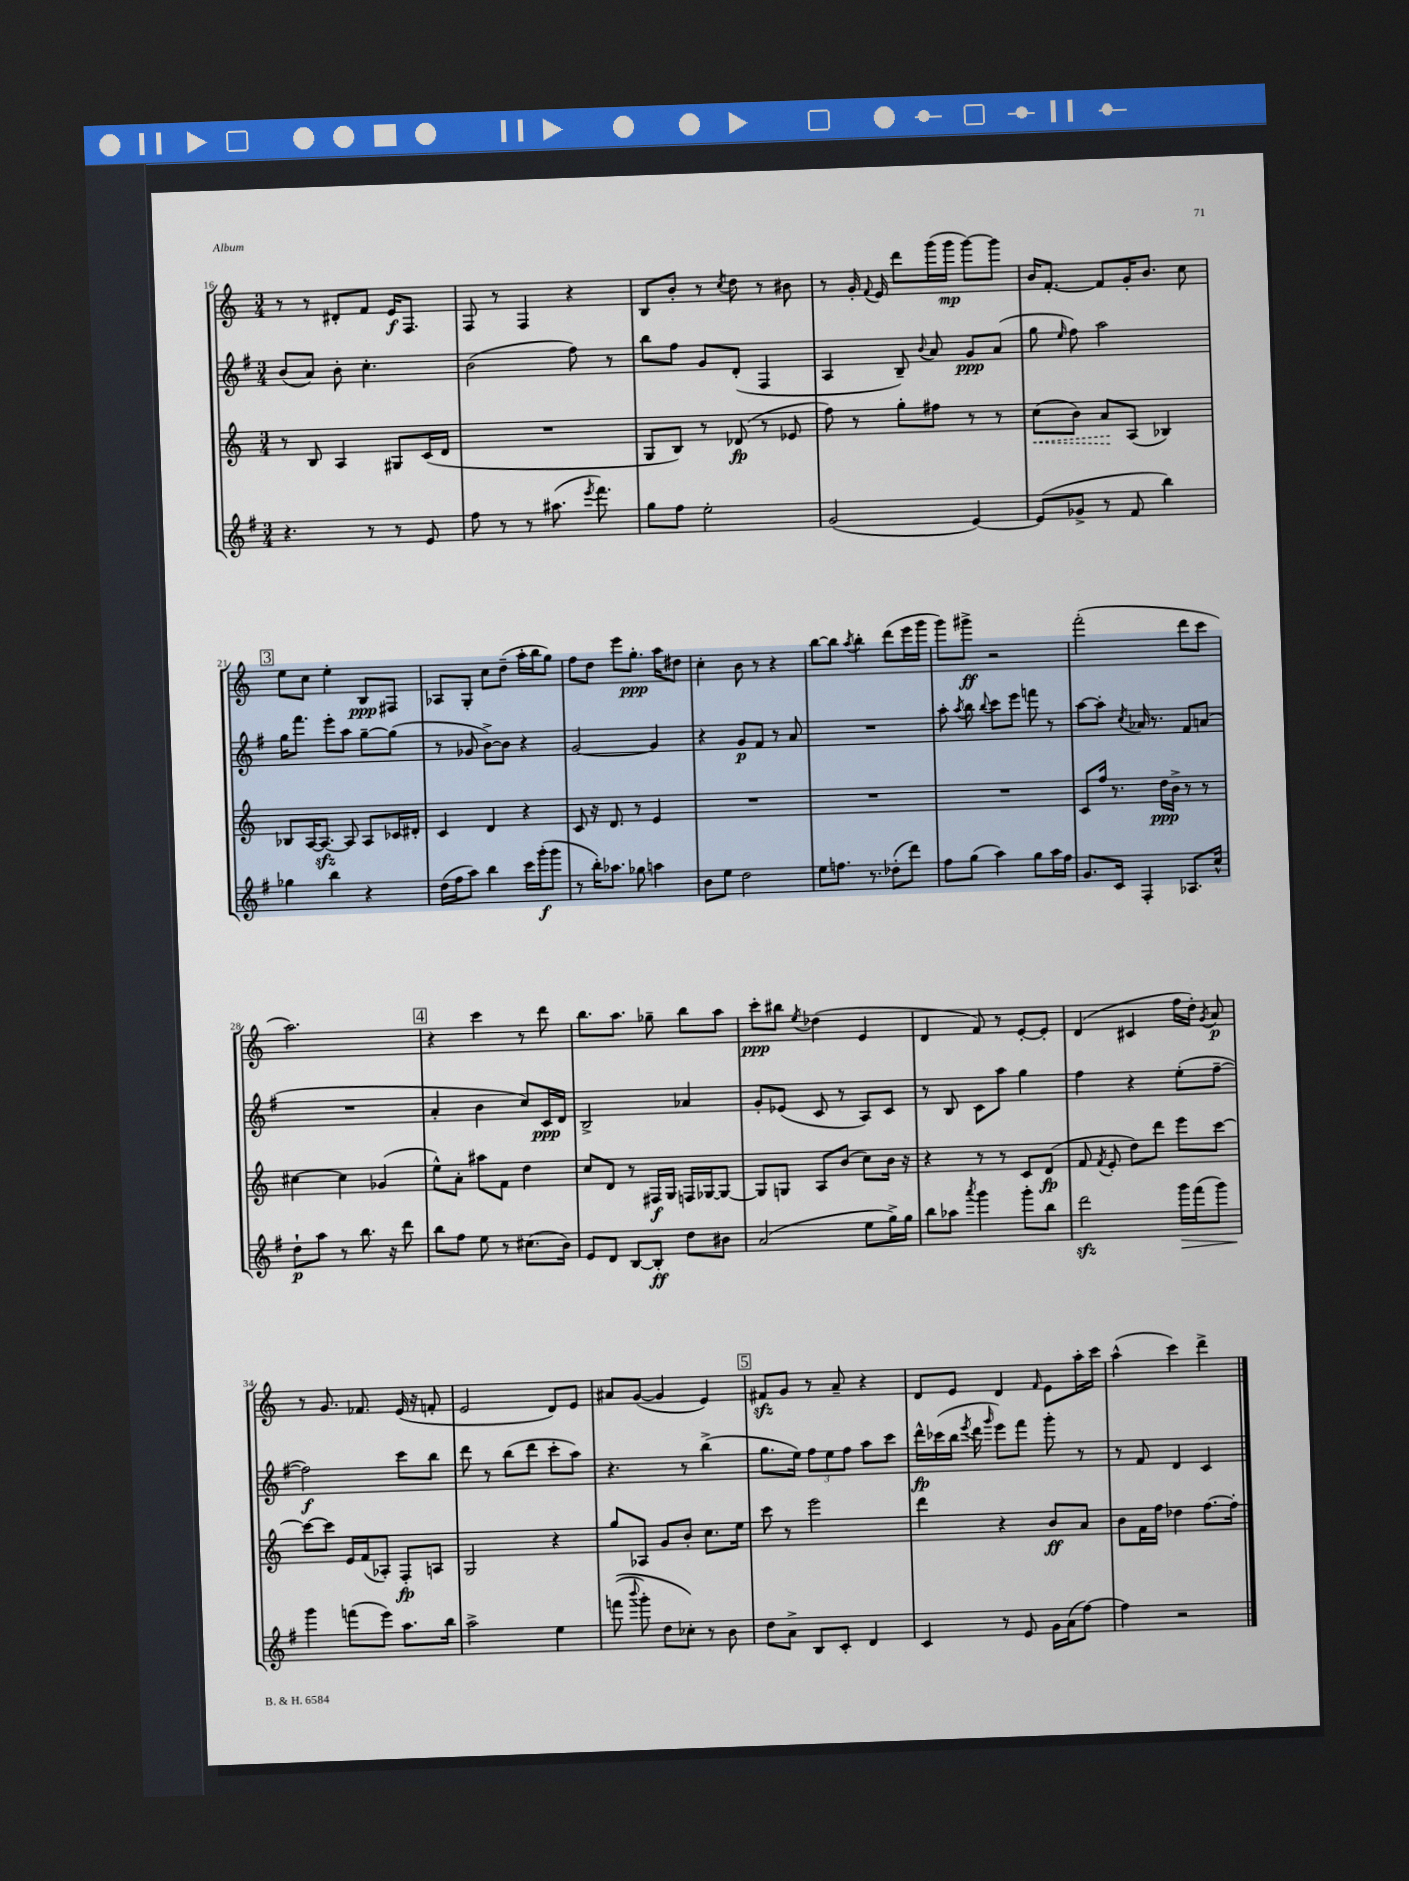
<<
\new StaffGroup <<
\new Staff = "s0" {
    \clef treble \key c \major \numericTimeSignature \time 3/4
    \autoBeamOff r8 r8 dis'8[-. f'8] e'16[\f f8.] |
    f8 r8 f4 r4 |
    b8[ b'8]-. r8 \acciaccatura { c''8 } d''8 r8 bis'8 |
    r8 g'16-. \appoggiatura { f'8 } e'16 d'''8[ g'''16( g'''16]\mp g'''8[~) g'''8] |
    b'16[ f'8.]~-. f'8[ g'16-. b'8.] c''8 |
    \mark \markup { \box "3" } e''8[ c''8] e''4-. b8[\ppp fis8] |
    aes8[ g8]-. c''8[ d''8]--( a''16[-. b''16 g''8]) |
    f''8[ d''8] e'''8[ g''8.]-.\ppp a''16[ dis''8] |
    c''4-. b'8 r8 r4 |
    b''8[~ b''8] \acciaccatura { a''8 } b''4-. d'''8[( e'''16 g'''16] |
    g'''8[) gis'''8]->\ff r2 |
    f'''2-.( d'''8[ c'''8] |
    a''2.) |
    \mark \markup { \box "4" } r4 c'''4 r8 d'''8 |
    b''8.[ a''8.] ges''8-- b''8[ a''8] |
    c'''8[-.\ppp bis''8] \acciaccatura { e''8 } des''4( e'4 |
    d'4 f'8) r8 e'8[~-. e'8]-. |
    d'4( cis'4 f''16[ d''16]-.) \acciaccatura { g'8 } a'8\p |
    r8 g'8. fes'8. e'16( r16 f'8-. |
    e'2 d'8[) e'8] |
    ais'8[ g'8]~( g'4 e'4) |
    \mark \markup { \box "5" } fis'8[\sfz g'8] r8 a'8-- r4 |
    d'8[ e'8] d'4 \grace { f'16 } e'8[ a''16-. c'''16] |
    a''4-^( c'''4) d'''4-> \bar "|." |
}
\new Staff = "s1" {
    \clef treble \key g \major \numericTimeSignature \time 3/4
    \autoBeamOff b'8[( a'8]) b'8-. c''4.-. |
    b'2( fis''8) r8 |
    b''8[ fis''8] g'8[ d'8]-.( fis4 |
    a4 b8--) \appoggiatura { b'8 } a'8 g'8[\ppp a'8]( |
    g''8 \grace { e''16 } fis''8) a''2 |
    \mark \markup { \box "3" } g''16[ fis'''8.] e'''8[-. a''8] g''8[~-- g''8]( |
    r8 ges'8 b'8[~->) b'8] r4 |
    g'2~ g'4 |
    r4 g'8[\p fis'8] r8 a'8 |
    R2. |
    a''8-. \acciaccatura { a''8 } b''8 \appoggiatura { b''8 } c'''8[ e'''8] f'''8 r8 |
    a''8[~ a''8]-. \acciaccatura { c''8 } aes'16 r8. fis'8[ a'8]( |
    R2. |
    \mark \markup { \box "4" } a'4-. b'4 c''8[) c'16\ppp d'16] |
    b2-> aes'4 |
    g'8[-. ees'8]( c'8 r8 a8[) c'8] |
    r8 b8 c'8[ a''8] g''4 |
    fis''4 r4 e''8[-.( fis''8]~-- |
    fis''2\f) c'''8[ b''8] |
    d'''8 r8 b''8[( d'''8] c'''8[-. a''8]) |
    r4. r8 b''4->( |
    \mark \markup { \box "5" } g''8.[ e''16]) \tuplet 3/2 { fis''8[ e''8 fis''8] } a''8[ c'''8] |
    d'''16[-^\fp ces'''16( b''16] \acciaccatura { e'''8 } d'''16 \grace { g'''16 } e'''8[) fis'''8] g'''8-. r8 |
    r8 fis'8 d'4 c'4 \bar "|." |
}
\new Staff = "s2" {
    \clef treble \key c \major \numericTimeSignature \time 3/4
    \autoBeamOff r8 b8 a4 gis8[ c'16( d'16] |
    R2. |
    g8[ b8]) r8 des'8\fp( r8 ees'8 |
    f''8) r8 g''8[-. fis''8] r8 r8 |
    \once \override Hairpin.style = #'dashed-line c''8[\<( b'8]) a'8[\! a8]( bes4) |
    \mark \markup { \box "3" } bes8[ a16~ a8.]~\sfz a8 a8[ ces'16 dis'16]-. |
    c'4 d'4 r4 |
    c'8 r16 d'8. r8 e'4 |
    R2. |
    R2. |
    R2. |
    c'8[ f''16] r8. d''16[\ppp b'16]-> r8 r8 |
    cis''4~ cis''4 ges'4( |
    \mark \markup { \box "4" } e''8[-^) a'8]-. ais''8[ f'8] d''4 |
    c''8[ d'8] r8 fis16[\f g16] f16[ ges16~ ges8]~ |
    ges8[ g8] a8[ b'8]( c''8[) b'16] r16 |
    r4 r8 r8 c'8[ d'8]\fp( |
    f'8 \acciaccatura { f'8 } e'8-. d''8[) d'''8] e'''8[ c'''8]~ |
    c'''8[~ c'''8] e'16[ f'16( aes8]-.) f8[-.\fp a8] |
    g2 r4 |
    g''8[ aes8] g'8[ b'8]-. c''8.[ e''16] |
    \mark \markup { \box "5" } c'''8 r8 e'''2 |
    d'''4 r4 b'8[\ff a'8] |
    b'8[ f'16 f''16] des''4 f''8.[~ f''16]-. \bar "|." |
}
\new Staff = "s3" {
    \clef treble \key g \major \numericTimeSignature \time 3/4
    \autoBeamOff r4. r8 r8 e'8 |
    fis''8 r8 r8 ais''8.( \acciaccatura { e'''8 } fis'''8.) |
    g''8[ fis''8] e''2-. |
    g'2( e'4~) |
    e'8[( ges'8]-> r8 fis'8 b''4) |
    \mark \markup { \box "3" } ges''4 b''4 r4 |
    d''16[( fis''16 a''8]) b''4 c'''16[ g'''16-.\f( g'''8] |
    r8 b''16[-.) aes''8.] ges''8 a''4 |
    b'8[ e''8] d''2 |
    e''8[ f''8.] r8. des''8[-.( d'''8]) |
    fis''8[ g''8]( a''4) g''8[ a''16 fis''16] |
    g'8.[ c'16] fis4-. aes8.[ c''16]-^ |
    d''8[-!\p a''8] r8 b''8. r16 d'''8 |
    \mark \markup { \box "4" } b''8[ fis''8] e''8 r8 cis''8.[( b'16]) |
    e'8[ d'8] b8[~ b8]-.\ff d''8[ bis'8] |
    a'2( e''8[ g''16->) g''16] |
    b''8[ aes''8] \acciaccatura { a'''8 } g'''4 g'''8[-. b''8] |
    d'''2\sfz g'''16[\> fis'''16( g'''8]) |
    g'''4\! f'''8[( e'''8]) a''8.[ b''16] |
    a''2-> e''4 |
    f'''8(\( \appoggiatura { b'''8 } g'''8-.) d''8[ ces''8]-.\) r8 b'8 |
    \mark \markup { \box "5" } d''8[ a'8]-> b8[ c'8]-. d'4 |
    c'4 r8 e'8 g'16[ a'16( fis''8]~) |
    fis''4 r2 \bar "|." |
}
>>
>>
\layout { \context { \Score currentBarNumber = #16 } }
